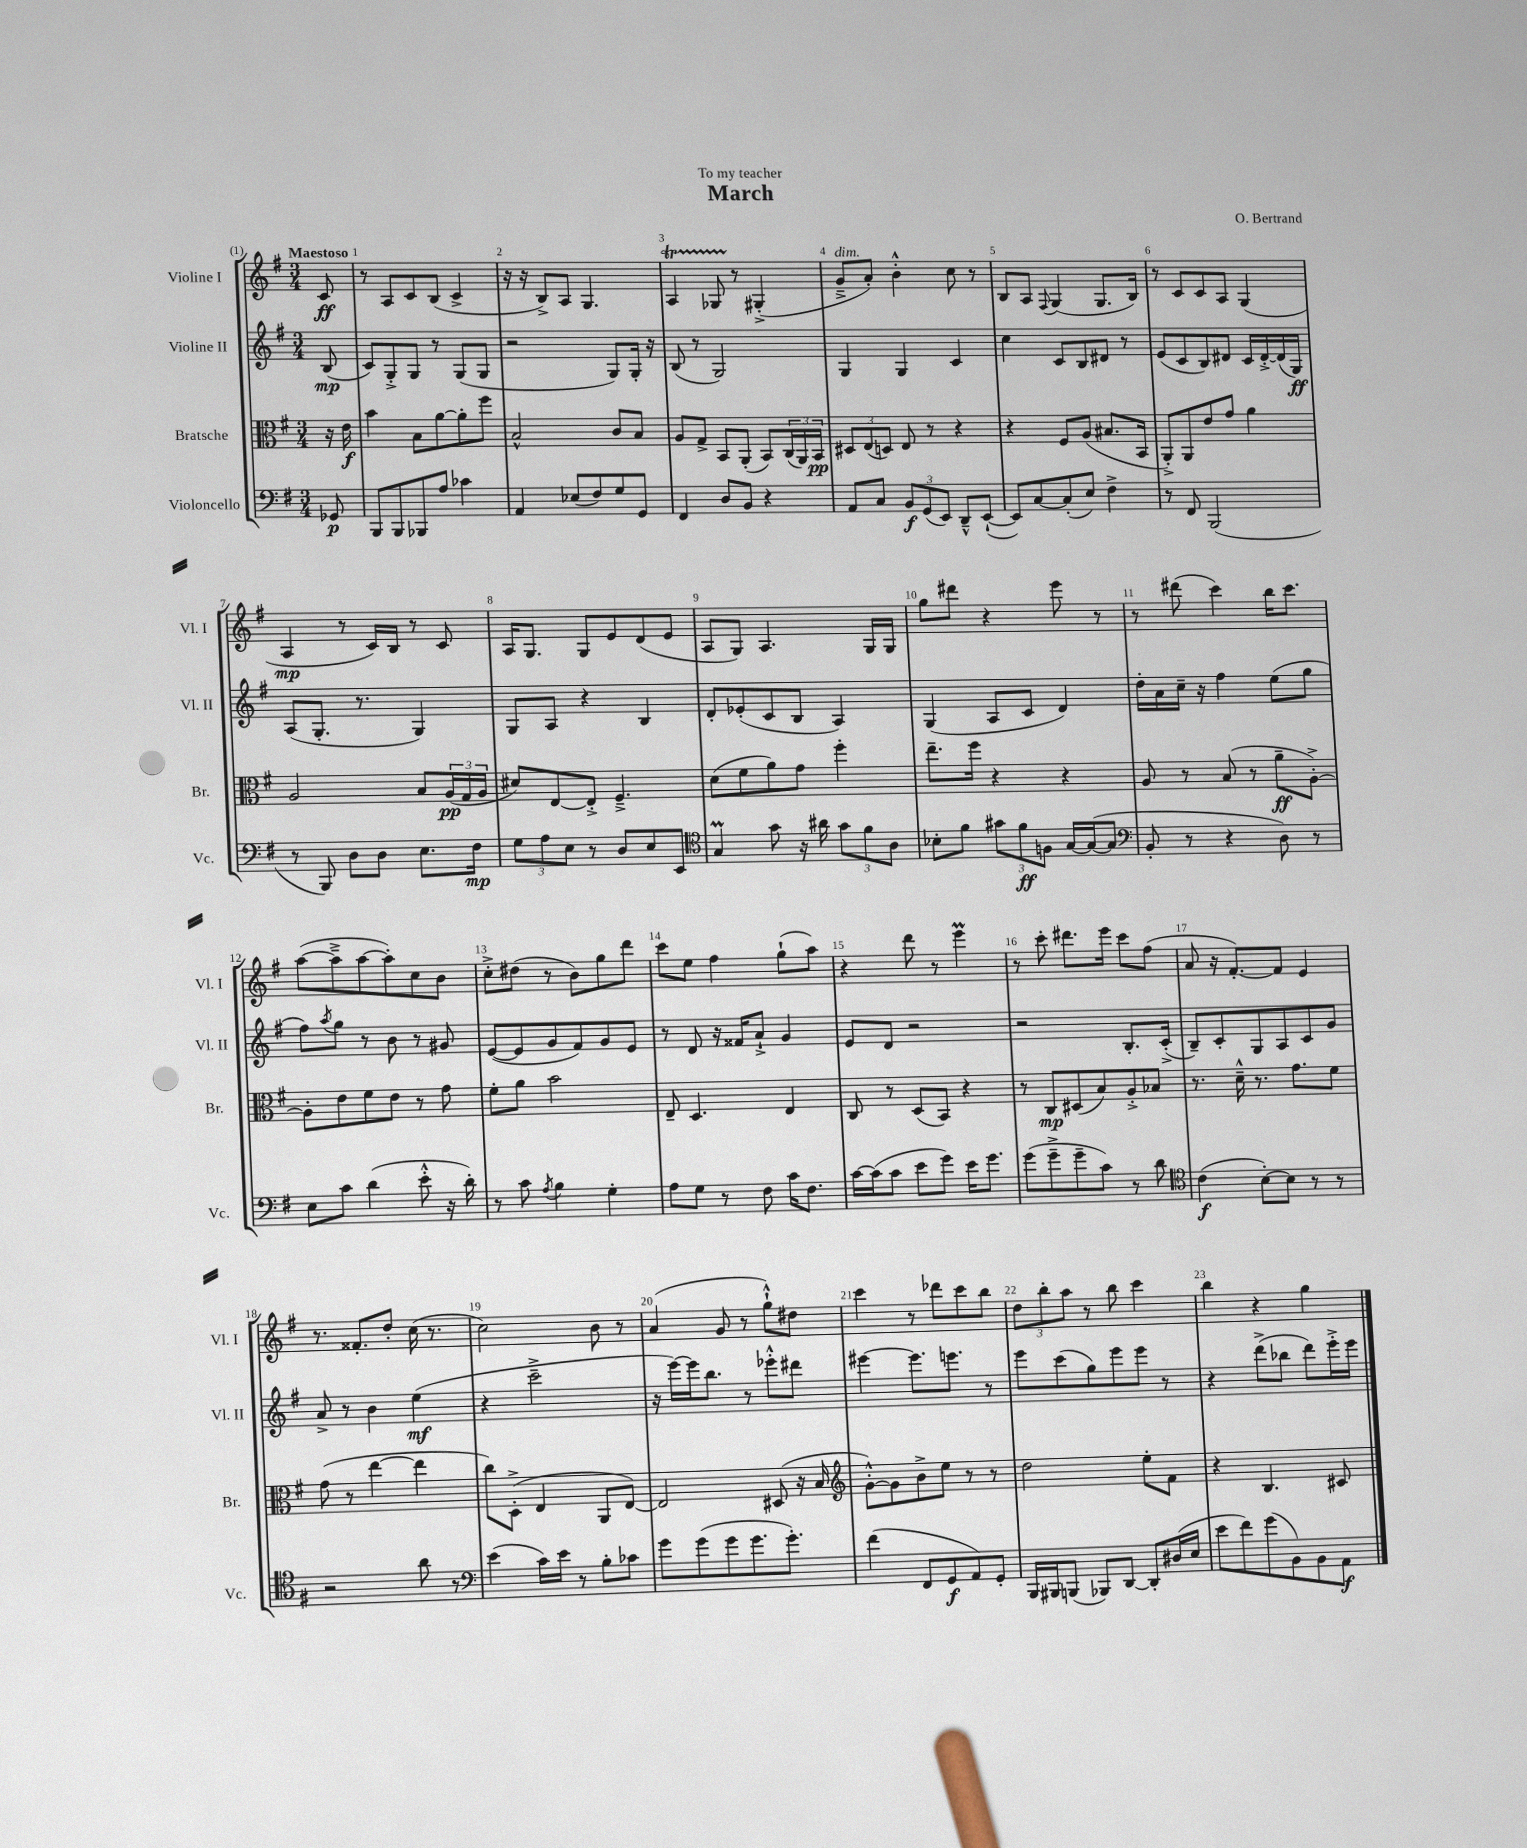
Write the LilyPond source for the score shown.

\header { title = "March" composer = "O. Bertrand" dedication = "To my teacher" }
<<
\new StaffGroup <<
\new Staff = "s0" \with { instrumentName = "Violine I" shortInstrumentName = "Vl. I" } {
    \clef treble \key g \major \numericTimeSignature \time 3/4 \partial 8 \tempo "Maestoso"
    c'8\ff |
    r8 a8 c'8 b8( c'4-> |
    r16 r16 b8->) a8 g4. |
    a4\startTrillSpan ges8 r8\stopTrillSpan gis4-.->( |
    g'8--->^\markup { \italic "dim." } a'8-.) b'4-.-^ c''8 r8 |
    b8 a8 \appoggiatura { fis8 } g4( g8. b16) |
    r8 c'8 c'8 a8 g4( |
    a4\mp r8 c'16) b16 r8 c'8 |
    a16 g8. g8 e'8 d'8( e'8 |
    a8 g8) a4. g16 g16 |
    g''8 dis'''8 r4 e'''8 r8 |
    r8 dis'''8( c'''4) b''16 c'''8. |
    a''8~( a''8---> a''8~ a''8-.) c''8 b'8 |
    c''8-.-> dis''8( r8 b'8) g''8 d'''8 |
    c'''8 e''8 fis''4 g''8-!( a''8) |
    r4 d'''8 r8 e'''4\prall |
    r8 c'''8-. dis'''8. e'''16 c'''8 fis''8( |
    a'8 r16 fis'8.~-.) fis'8 e'4 |
    r8. fisis'8.-. d''8-. c''16( r8. |
    c''2) b'8 r8 |
    a'4( g'8 r8 g''8-!-^) dis''8 |
    c'''4 r8 des'''8 c'''8 b''8 |
    \tuplet 3/2 { d''8 b''8-. a''8 } r8 b''8 c'''4 |
    b''4 r4 g''4 \bar "|." |
}
\new Staff = "s1" \with { instrumentName = "Violine II" shortInstrumentName = "Vl. II" } {
    \clef treble \key g \major \numericTimeSignature \time 3/4 \partial 8
    b8\mp( |
    c'8) g8-.-> g8 r8 g8( g8 |
    r2 g8) g16-. r16 |
    b8( r8 g2) |
    g4 g4 c'4 |
    c''4 c'8 b8 dis'8 r8 |
    e'8( c'8 b8) dis'8 c'16 dis'16~-.-> dis'16( g16\ff) |
    a8( g8.-. r8. g4) |
    g8 a8 r4 b4 |
    d'8-. ees'8-.( c'8 b8 a4) |
    g4( a8 c'8 d'4) |
    d''16-. a'16 c''16-- r16 fis''4 e''8( g''8 |
    fis''8) \acciaccatura { a''8 } g''8 r8 b'8 r8 gis'8 |
    e'8~( e'8 g'8 fis'8) g'8 e'8 |
    r8 d'8 r16 fisis'16 a'8-!-> g'4 |
    e'8 d'8 r2 |
    r2 b8.-. c'16-.->( |
    b8--) c'8-. g8 a8 c'8 g'8 |
    a'8-> r8 b'4 e''4\mf( |
    r4 c'''2---> |
    r16 e'''16~) e'''16 b''8. r8 ees'''8-.-^ dis'''8 |
    eis'''4~ eis'''8. e'''8. r8 |
    e'''8 c'''8( g''8) e'''8 e'''8 r8 |
    r4 d'''8->( bes''8 d'''8) e'''16-.-> e'''16 \bar "|." |
}
\new Staff = "s2" \with { instrumentName = "Bratsche" shortInstrumentName = "Br." } {
    \clef alto \key g \major \numericTimeSignature \time 3/4 \partial 8
    r16 e'16\f |
    b'4 b8 a'8~ a'8-. fis''8 |
    b2-^ c'8 b8 |
    a8 g8-> b,8 a,8-.( b,8) \tuplet 3/2 { c16( a,16) b,16\pp } |
    \tuplet 3/2 { dis8 e8( d8) } e8 r8 r4 |
    r4 fis8 a8( bis8. b,16 |
    a,8-.->) a,8 e'8 g'8 a'4 |
    a2 b8 \tuplet 3/2 { a16\pp( g16 a16 } |
    dis'8) e8~ e8-.-> fis4.---> |
    d'8( fis'8 a'8) g'8 fis''4-. |
    e''8.-- fis''16 r4 r4 |
    a8 r8 b8( r8 a'8--\ff a8~-.->) |
    a8-. e'8 fis'8 e'8 r8 g'8 |
    fis'8-. a'8 b'2 |
    e8-- d4. e4 |
    c8 r8 d8( b,8) r4 |
    r8 c8\mp dis8( b8) a8-.-> bes8 |
    r8. d'16---^ r8. g'8. fis'8 |
    g'8( r8 e''4~ e''4 |
    c''8) d8-.->( e4 a,8 e8~) |
    e2 dis8( r16 b16 |
    \clef treble g'8~-.-^) g'8 b'8-> e''8 r8 r8 |
    d''2 e''8-. fis'8 |
    r4 b4. cis'8 \bar "|." |
}
\new Staff = "s3" \with { instrumentName = "Violoncello" shortInstrumentName = "Vc." } {
    \clef bass \key g \major \numericTimeSignature \time 3/4 \partial 8
    ges,8\p |
    b,,8 b,,8 bes,,8 a8 ces'4 |
    a,4 ees8( fis8) g8 g,8 |
    fis,4 d8 b,8 r4 |
    a,8 c8 \tuplet 3/2 { b,8\f g,8( e,8) } d,8---^ e,8~-!( |
    e,8) c8~ c8-.( e8) fis4-> |
    r8 fis,8 b,,2( |
    r8 b,,8) d8 d8 e8. fis16\mp |
    \tuplet 3/2 { g8 a8 e8 } r8 d8 e8 e,8 |
    \clef tenor g4\prall g'8 r16 ais'16 \tuplet 3/2 { g'8 fis'8 a8 } |
    bes8-. fis'8 \tuplet 3/2 { gis'8 fis'8\ff f8 } g16~ g16~( g8 |
    \clef bass b,8-. r8 r4 d8) r8 |
    e8 c'8 d'4( e'8-.-^ r16 d'16-.) |
    r8 c'8 \acciaccatura { a8 } b4 g4-. |
    a8 g8 r8 fis8 c'16 fis8. |
    c'16~ c'16( c'8 e'8 g'8) e'16 g'8. |
    g'8( g'8---> g'8-- c'8) r8 d'8 |
    \clef tenor c'4\f( b8~-.) b8 r8 r8 |
    r2 a'8 r8 |
    \clef bass e'4( c'16) e'16 r8 b8-. ces'8 |
    g'8 g'8( g'8 g'8. g'8.-.) |
    fis'4( fis,8 g,8\f a,8) g,8-. |
    b,,16 bis,,16 b,,8( bes,,8) d,8~ d,8-. dis16( e16 |
    e'8 fis'8) g'8( b,8) b,8 a,8\f \bar "|." |
}
>>
>>
\layout { \context { \Score \override BarNumber.break-visibility = ##(#f #t #t) barNumberVisibility = #all-bar-numbers-visible } }
